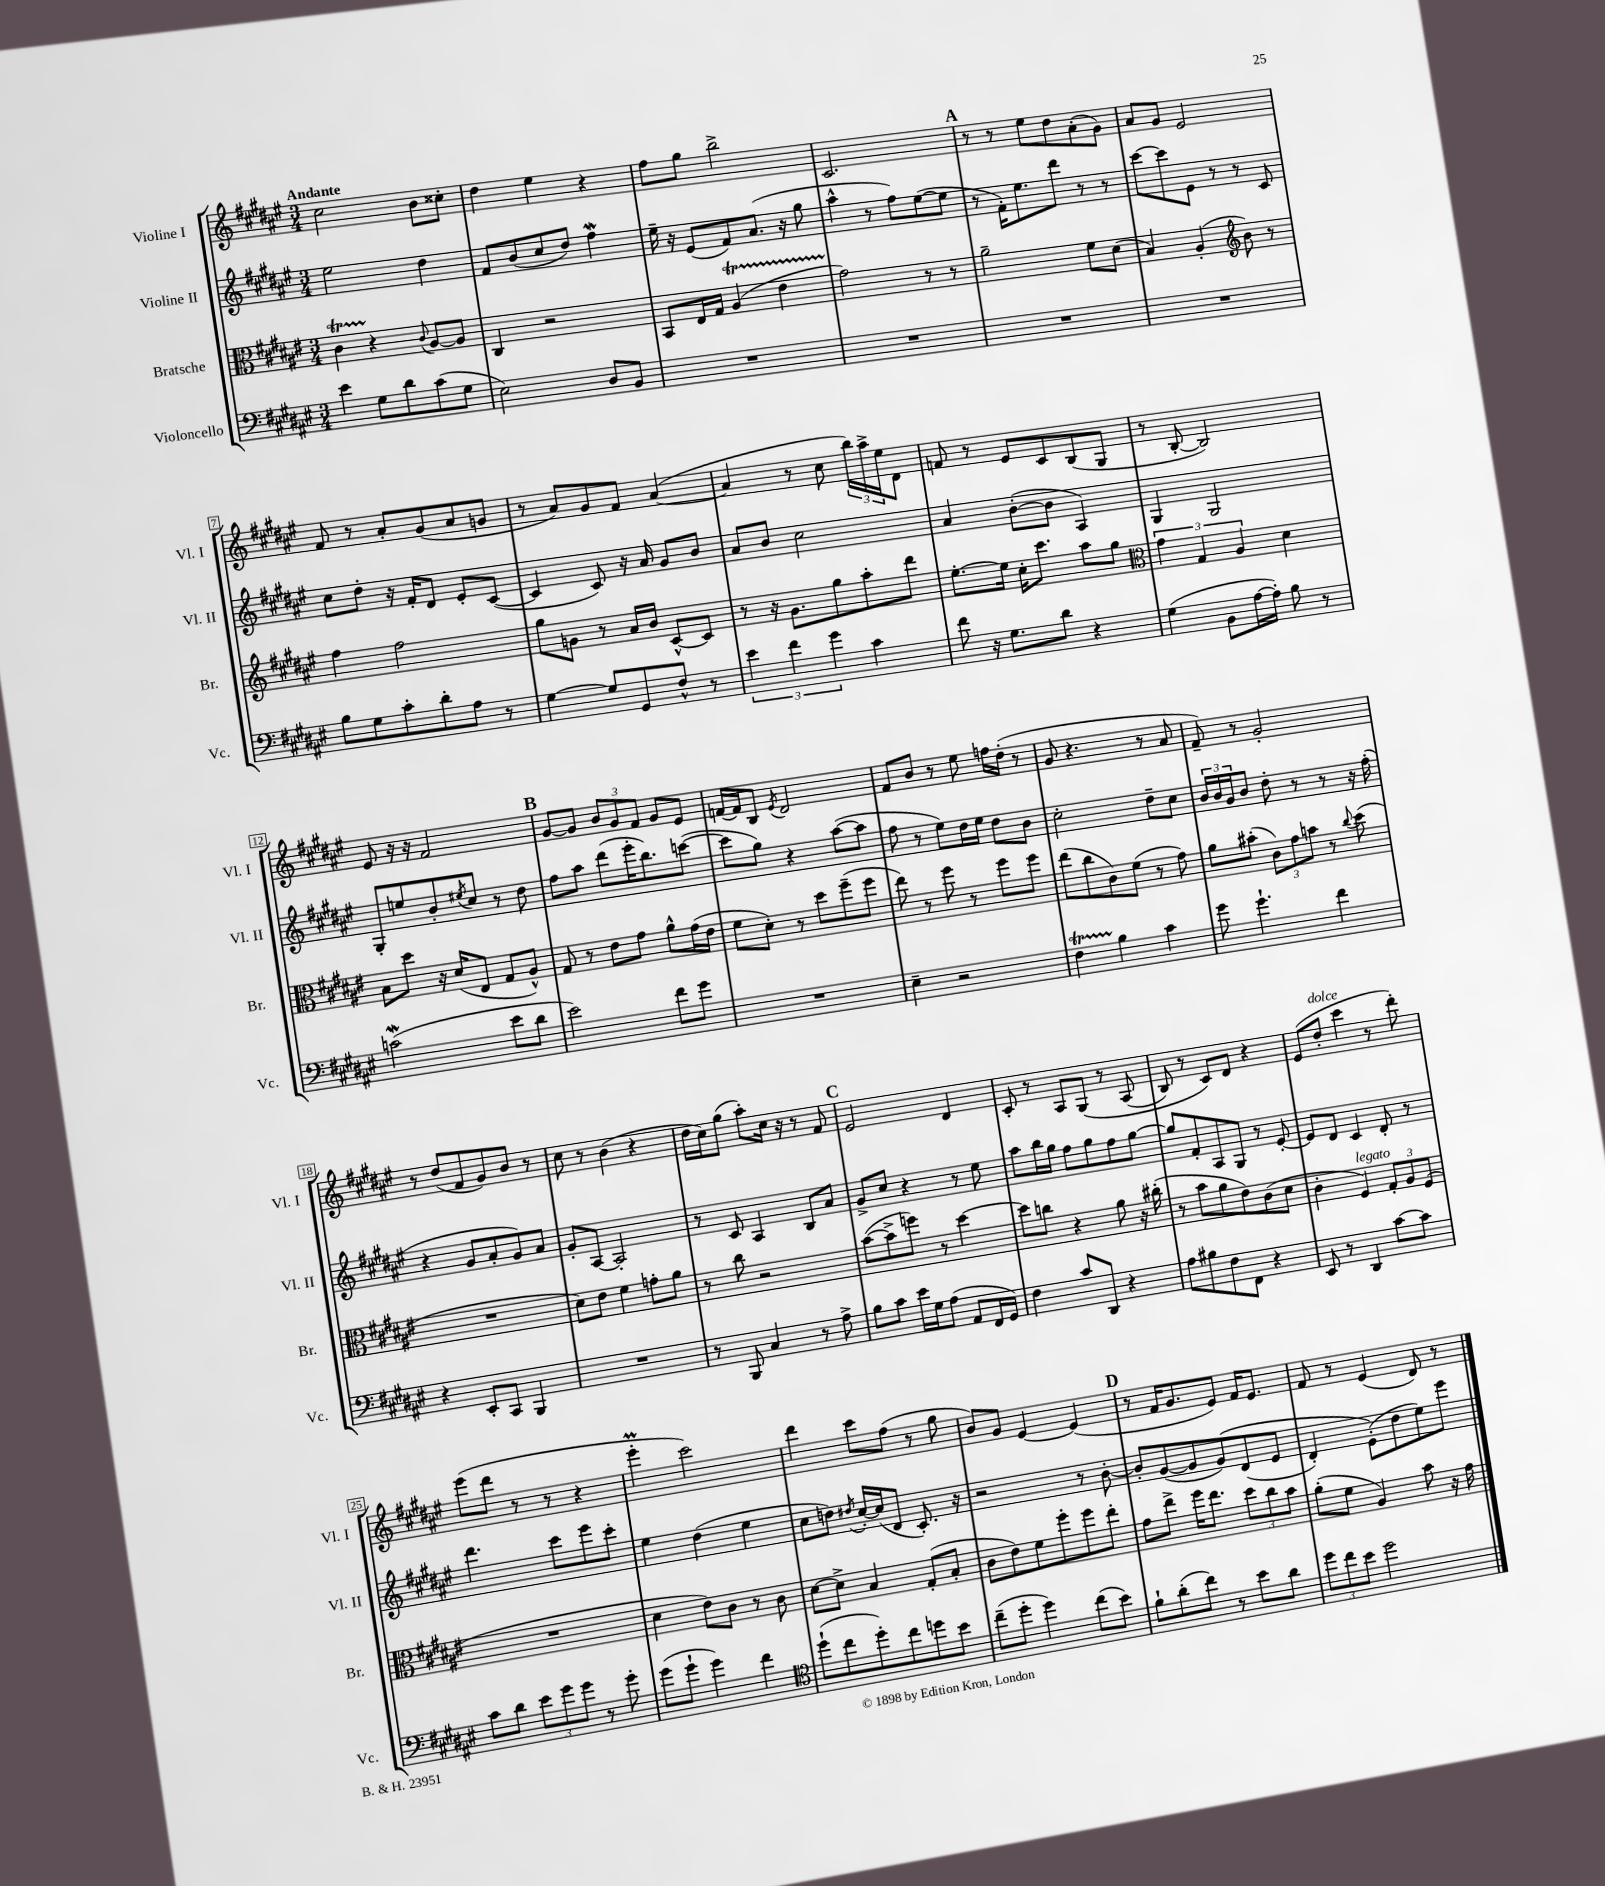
<<
\new StaffGroup <<
\new Staff = "s0" \with { instrumentName = "Violine I" shortInstrumentName = "Vl. I" } {
    \clef treble \key fis \major \numericTimeSignature \time 3/4 \tempo "Andante"
    cis''2 b'8 cisis''8-. |
    dis''4 eis''4 r4 |
    fis''8 gis''8 b''2-> |
    cis'2. |
    \mark \markup { \bold "A" } r8 r8 eis''8 dis''8 ais'8-.( gis'8) |
    ais'8 gis'8 eis'2 |
    fis'8 r8 ais'8-. gis'8( ais'8 g'8 |
    r8 ais'8) gis'8 fis'8 ais'4~( |
    ais'4 r8 cis''8 \tuplet 3/2 { b''16) ais''16-> eis''16 } dis'8 |
    f'8 r8 eis'8 cis'8 b8( gis8 |
    r8 b8~-. b2) |
    eis'8 r16 r16 fis'2 |
    \mark \markup { \bold "B" } gis'8~ gis'8 \tuplet 3/2 { b'8 gis'8 fis'8 } gis'8 eis'8 |
    f'16~ f'16 b8 \acciaccatura { eis'8 } dis'2 |
    fis'8 b'8 r8 eis''8 f''16 dis''16-.( r8 |
    gis'8 r4. r8 ais'8 |
    fis'8--) r8 gis'2-. |
    r8 dis''8( fis'8 gis'8) b'8 r8 |
    cis''8 r8 b'4( r4 |
    dis''16 cis''16) gis''8( ais''8-.) cis''16 r16 r8 fis'8 |
    \mark \markup { \bold "C" } eis'2 dis'4 |
    cis'8-. r8 ais8 gis8\( r8 ais8( |
    b8) r8 cis'8\) dis'8 r4 |
    eis'8( dis''8-.^\markup { \italic "dolce" } cis'''4 r8 dis'''8-.) |
    eis'''8( dis'''8 r8 r8 r4 |
    eis'''4-.\prall cis'''2) |
    dis'''4 cis'''8 fis''8( r8 gis''8 |
    b'8) gis'8 eis'4~ eis'4( |
    \mark \markup { \bold "D" } r8 fis'16 gis'8. eis'8) fis'16 eis'8. |
    fis'8 r8 eis'4( dis'8) r8 \bar "|." |
}
\new Staff = "s1" \with { instrumentName = "Violine II" shortInstrumentName = "Vl. II" } {
    \clef treble \key fis \major \numericTimeSignature \time 3/4
    eis''2 dis''4 |
    fis'8 b'8( cis''8 dis''8) fis''4\mordent |
    eis''16-- r16 eis'8( fis'8) ais'8.( r16 gis''8 |
    ais''4-^ r8 fis''8) eis''8~( eis''8 |
    \mark \markup { \bold "A" } r8 fis'16-.) eis''8. dis'''8 r8 r8 |
    cis'''8~ cis'''8 eis'8 r8 r8 cis'8 |
    cis''8 dis''8-. r16 fis'16-. dis'8 eis'8-. cis'8~( |
    cis'4 cis'8) r16 ais'16 gis'8 b'8 |
    ais'8 b'8 cis''2 |
    ais'4 b'8~-.( b'8 ais4) |
    gis4 gis2 |
    gis8-. e''8 b'8-. \acciaccatura { eis''8 } cis''8 r8 dis''8 |
    \mark \markup { \bold "B" } fis''8 ais''8 dis'''8( eis'''16-. b''8.) c'''8~( |
    c'''8 gis''8) r4 ais''8~( ais''8 |
    fis''8 r8 eis''8) dis''16 eis''16 dis''8 b'8 |
    cis''2-. dis''8-- cis''8 |
    \tuplet 3/2 { b'16 b'16 gis'16 } b'8 dis''8-. r8 r8 r16 fis''16-.( |
    r4 gis'8 ais'8-. gis'8) ais'8 |
    gis'8-. ais8~ ais2-. |
    r8 cis'8 ais4 b8 ais'8 |
    \mark \markup { \bold "C" } gis'8-> cis''8 r4 r8 eis''8 |
    ais''8 b''16 gis''16 fis''8 gis''8 fis''8 gis''8~ |
    gis''8 fis'8-. ais8 gis8 r8 eis'8~-. |
    eis'8 dis'8 cis'4 dis'8-. r8 |
    dis'''4. cis'''8 eis'''8 cis'''8-. |
    eis''4 dis''4( eis''4 |
    cis''8 d''8) \acciaccatura { dis''8 } cis''16~-. cis''16( dis'8 cis'8.-.) r16 |
    r2 r8 b'8~-. |
    \mark \markup { \bold "D" } b'8-. gis'8~( gis'8 gis'8)\( dis'8( eis'8 |
    dis'4-.) eis'8-.(\) dis''8 eis''8) eis'''8 \bar "|." |
}
\new Staff = "s2" \with { instrumentName = "Bratsche" shortInstrumentName = "Br." } {
    \clef alto \key fis \major \numericTimeSignature \time 3/4
    cis'4\startTrillSpan r4\stopTrillSpan \appoggiatura { cis'8 } ais8~ ais8 |
    cis4 r2 |
    b,8 eis16 gis16 ais4\startTrillSpan( eis'4 |
    gis'2\stopTrillSpan) r8 r8 |
    \mark \markup { \bold "A" } ais'2-- fis'8 dis'8( |
    b4) ais4-.( \clef treble b'8) r8 |
    fis''4 fis''2 |
    gis''8 g'8 r8 ais'16 b'16 cis'8~-^ cis'8 |
    r8 r16 gis'8. gis''8 ais''8-. dis'''8 |
    eis''8.~-. eis''16 cis''16-. cis'''8. ais''8 gis''8 |
    \clef alto \tuplet 3/2 { gis'4 gis4 ais4 } dis'4 |
    b8 dis''8 r16 dis'16( eis8 gis8 ais8-^) |
    \mark \markup { \bold "B" } gis8 r8 eis'8 gis'8 ais'8-^ gis'16( eis'16 |
    fis'8 dis'8-.) r8 dis''8 fis''8--( fis''8 |
    eis''8) r8 fis''8 r8 fis''8 fis''8 |
    eis''8( cis''8 cis'8) fis'8( r8 gis'8) |
    ais'8 bis'8-.( \tuplet 3/2 { cis'8) gis'8 b'8 } r8 \appoggiatura { cis''8 } dis''8( |
    R2. |
    dis'8) eis'8 fis'4 g'8-. ais'8 |
    r8 cis''8 r2 |
    \mark \markup { \bold "C" } b'8~( b'8-> f''8) r8 dis''4~ |
    dis''8 c''8 r4 ais'8 r16 cis''16-.( |
    r8 b'8 ais'8 eis'8) cis'8( dis'8 |
    cis'4-. fis4^\markup { \italic "legato" }) \tuplet 3/2 { gis8-. ais8 fis8( } |
    R2. |
    dis'4 eis'8) cis'8 r8 cis'8 |
    dis'8~ dis'8-> b4 gis8-.( b8-. |
    cis'8 eis'8) fis'8 fis''8-. fis''8 eis''8-. |
    \mark \markup { \bold "D" } gis'8 eis''8-> fis''16 eis''8. \tuplet 3/2 { dis''8 cis''8 b'8 } |
    ais'8-.( fis'8 ais4) b'8 r16 gis'16 \bar "|." |
}
\new Staff = "s3" \with { instrumentName = "Violoncello" shortInstrumentName = "Vc." } {
    \clef bass \key fis \major \numericTimeSignature \time 3/4
    eis'4 gis8 dis'8 cis'8( gis8 |
    eis2) dis8 b,8 |
    R2. |
    R2. |
    \mark \markup { \bold "A" } R2. |
    R2. |
    b8 gis8 cis'8-. dis'8-. ais8 r8 |
    gis4~ gis8 gis,8 fis8-^ r8 |
    \tuplet 3/2 { eis'4 fis'4 gis'4 } cis'4 |
    fis'8 r16 gis8. dis'8 r4 |
    gis4( b,8 ais16~ ais16-.) b8 r8 |
    c'2\mordent( eis'8 dis'8 |
    \mark \markup { \bold "B" } eis'2) fis'8 gis'8 |
    R2. |
    eis4-- r2 |
    fis4\startTrillSpan b4\stopTrillSpan cis'4 |
    gis'8 gis'4.-! fis'4 |
    r4 eis,8-. cis,8 b,,4 |
    R2. |
    r8 b,,8 cis4 r8 ais8-> |
    \mark \markup { \bold "C" } b8 cis'8 eis'16 gis16 ais8( ais,8 fis,16 gis,16) |
    fis4 cis'8 dis,8 r4 |
    ais8 bis8 fis8 fis,8 r4 |
    eis,8 r8 dis,4 cis'8~ cis'8 |
    cis'8 dis'8 \tuplet 3/2 { eis'8 gis'8 gis'8 } r8 gis'8-. |
    gis'8( gis'8-! gis'4) fis'4 |
    \clef tenor dis''8-!( cis''8 dis''8-.) cis''8 d''8 b'8 |
    cis''8--( dis''8-. dis''4) cis''8( b'8) |
    \mark \markup { \bold "D" } fis'8-! ais'8-.( cis''8) r8 b'8 ais'8 |
    \tuplet 3/2 { dis''8 cis''8 b'8 } dis''2 \bar "|." |
}
>>
>>
\layout { \context { \Score \override BarNumber.stencil = #(make-stencil-boxer 0.1 0.3 ly:text-interface::print) } }
